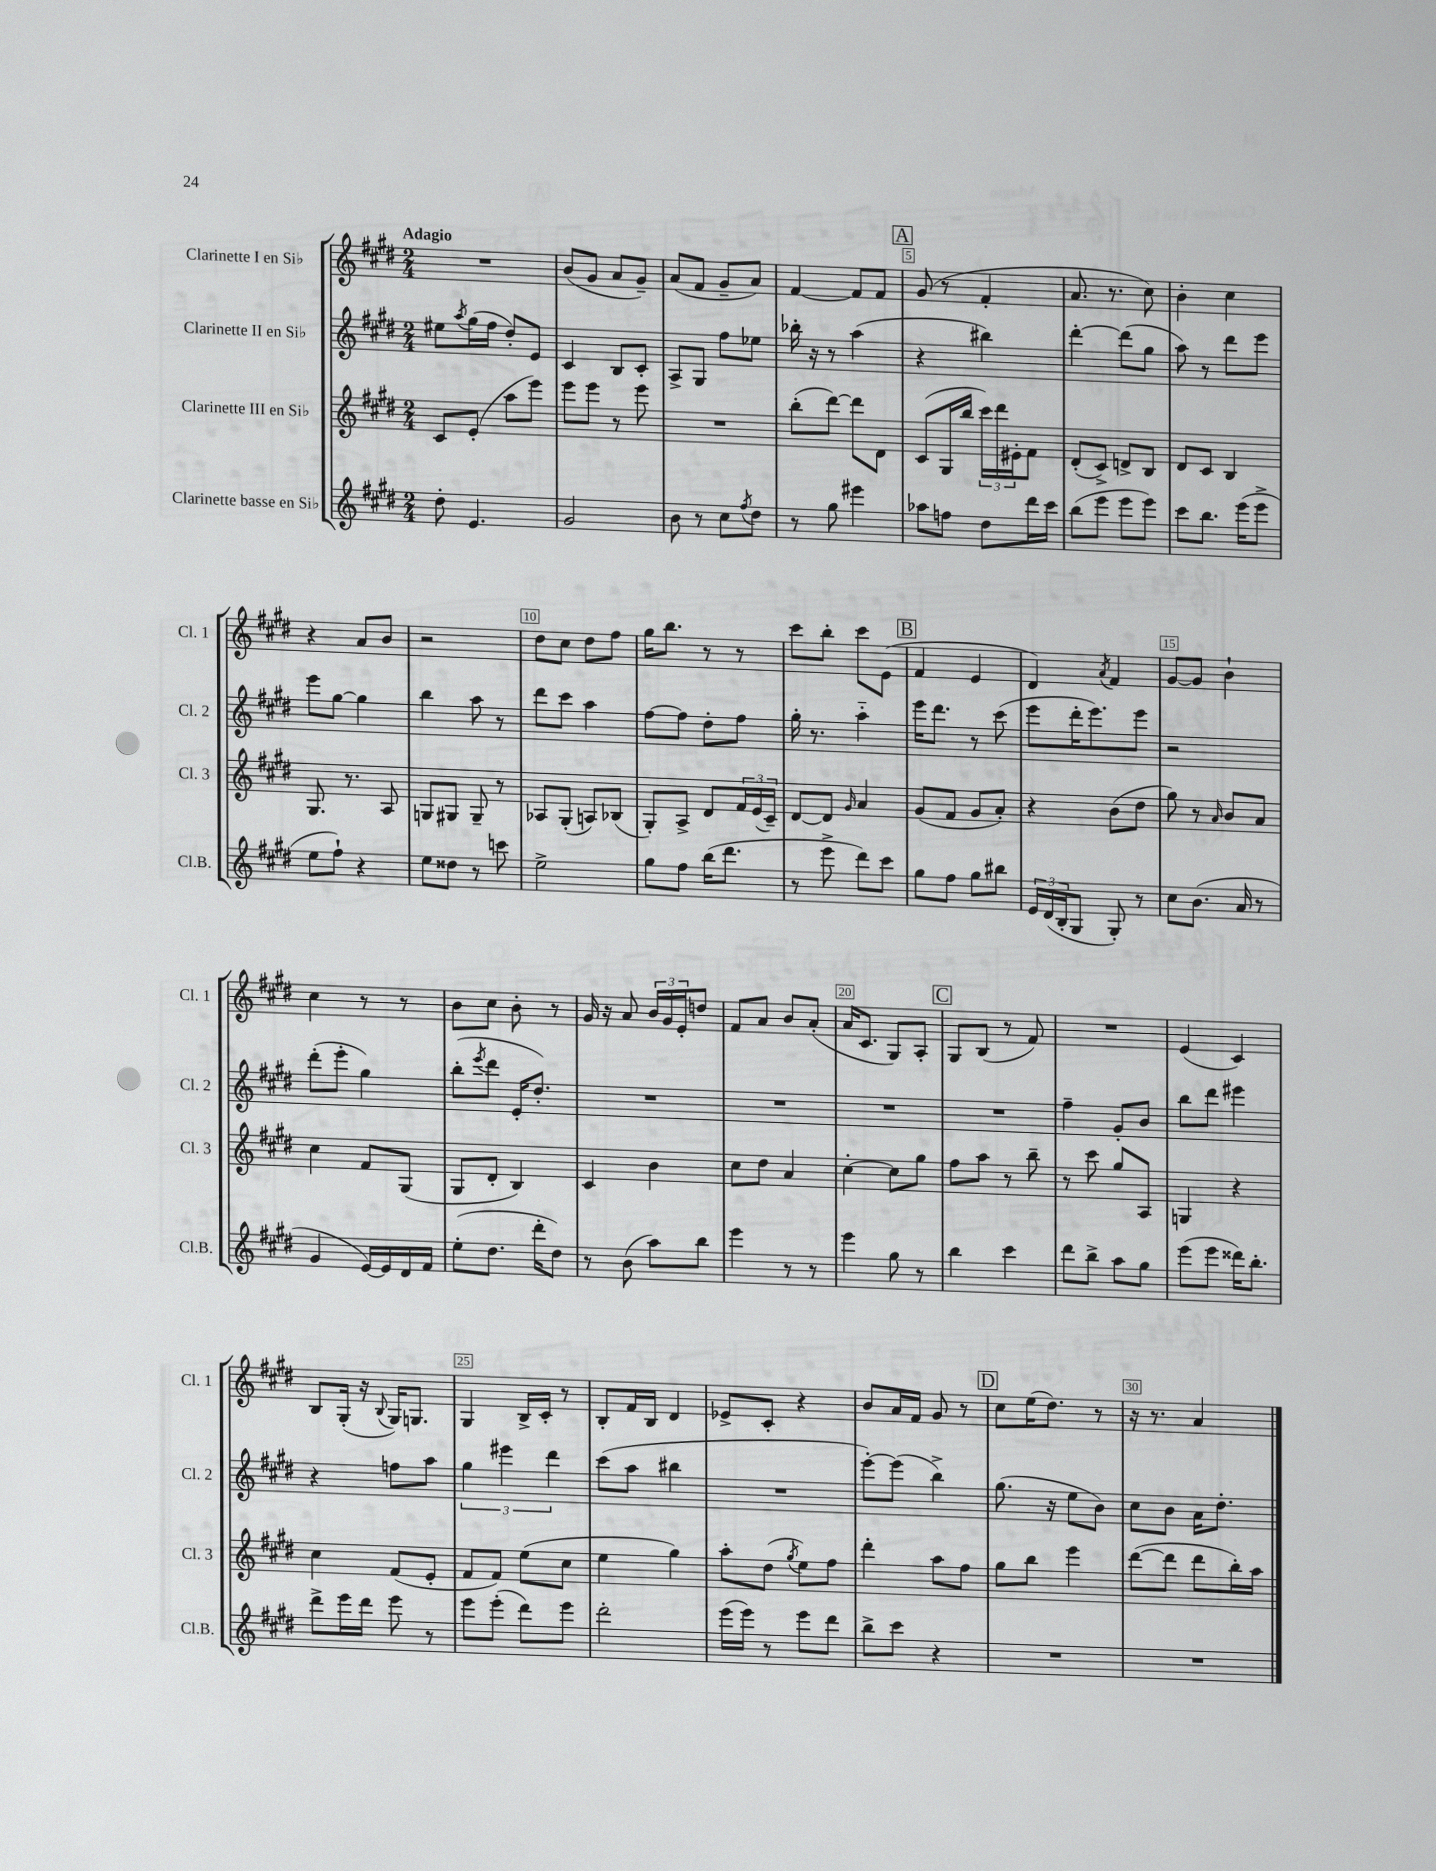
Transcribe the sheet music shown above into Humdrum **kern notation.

**kern	**kern	**kern	**kern
*part4	*part3	*part2	*part1
*staff4	*staff3	*staff2	*staff1
*I"Clarinette basse en Si♭	*I"Clarinette III en Si♭	*I"Clarinette II en Si♭	*I"Clarinette I en Si♭
*I'Cl.B.	*I'Cl. 3	*I'Cl. 2	*I'Cl. 1
*clefG2	*clefG2	*clefG2	*clefG2
*k[f#c#g#d#]	*k[f#c#g#d#]	*k[f#c#g#d#]	*k[f#c#g#d#]
*M2/4	*M2/4	*M2/4	*M2/4
=1	=1	=1	=1
!	!	!	!LO:TX:a:B:t=Adagio
8dd#'\	8c#/L	8ee#X\L	2r
.	.	8qaa/	.
4.e/	(8e'/J	(16gg#\L	.
.	.	16ff#\JJ	.
.	8aa\L	8dd#'/L)	.
.	8eee\J)	8e/J	.
=2	=2	=2	=2
2g#/	8eee\L	4c#/	(8b/L
.	8eee\J	.	8g#/J
.	8r	8B/L	8a/L
.	8eee\	8c#'/J	8g#~/J)
=3	=3	=3	=3
8b\	2r	8A^/L	(8a/L
8r	.	8G#/J	8f#/J
8cc#\L	.	8ff#\L	8g#~/L
8qff#/	.	.	.
8dd#\J	.	8ee-X\J	8a/J)
=4	=4	=4	=4
8r	(8bb'\L	16bb-X'\	[4f#/
.	.	16r	.
8gg#\	[8ddd#\J)	8r	.
4eee#X\	8ddd#\L]	(4aa\	8f#/L]
.	8d#\J	.	8f#/J
!!LO:REH:place=s1:t=A
=5	=5	=5	=5
8aa-X\L	(8c#/L	4r	(8g#/
8ffn\J	16G#/L	.	8r
.	16bb/JJ	.	.
8dd#\L	24ccc#\LL)	4bb#X\)	4f#'/
.	24ddd#\	.	.
.	24e#X'\J	.	.
16ddd#\L	8f#\J	.	.
16ccc#\JJ	.	.	.
=6	=6	=6	=6
(8bb\L	(8d#'/L	[4ddd#'\	8.a/
8eee\J	8c#^/J)	.	.
.	.	.	8.r
8eee\L	8dn^/L	(8ddd#\L]	.
8eee\J)	8B/J	8gg#\J	8cc#\)
=7	=7	=7	=7
8ccc#\L	8d#/L	8aa\)	4b'\
8.bb\J	8c#/J	8r	.
.	4B/	8ddd#\L	4cc#\
(16eee\KL	.	.	.
8eee^\J	.	8eee\J	.
!!LO:LB:g=z
=8	=8	=8	=8
8ee\L	8.G#/	8eee\L	4r
8ff#`\J)	.	[8gg#\J	.
.	8.r	.	.
4r	.	4gg#\]	8a/L
.	8A/	.	8b/J
=9	=9	=9	=9
8ee\L	8Gn/L	4bb\	2r
8dd##X\J	8G#X/J	.	.
8r	8G#~/	8aa\	.
8cccn\	8r	8r	.
=10	=10	=10	=10
2ee^\	8A-X/L	8ddd#\L	8dd#\L
.	(8G#'/J	8ccc#\J	8cc#\J
.	8An/L)	4aa\	8dd#\L
.	(8B-X/J	.	8ff#\J
=11	=11	=11	=11
8gg#\L	8G#'/L)	[8ff#\L	16gg#\KL
.	.	.	8.bb\J
8ff#\J	8A^/J	8ff#\J]	.
(16bb\KL	8d#/L	8dd#'\L	8r
8.ddd#\J	.	.	.
.	24f#/L	8ff#\J	8r
.	(24e/	.	.
.	24c#~/JJ)	.	.
=12	=12	=12	=12
8r	[8d#/L	16gg#'\	8ccc#\L
.	.	8.r	.
8eee^\	8d#/J]	.	8bb'\J
.	16qqg#/	.	.
8ddd#\L)	4a/	4aa\	8ccc#\L
8ccc#\J	.	.	(8e\J
!!LO:REH:place=s1:t=B
=13	=13	=13	=13
8gg#\L	(8g#/L	16eee\KL	4f#/
.	.	8.ddd#\J	.
8ff#\J	8f#/J	.	.
8gg#\L	8g#/L	8r	4e/
8bb#X\J	8a'/J)	(8ccc#\	.
=14	=14	=14	=14
24e/LL	4r	8eee\L	4d#/)
(24d#/	.	.	.
24B'/J	.	.	.
8G#/J	.	16ddd#'\K	.
.	.	8.eee\)	.
.	.	.	8qa/
8G#'/)	(8b\L	.	4f#/
8r	8dd#\J	8eee\J	.
=15	=15	=15	=15
8cc#\L	8gg#\)	2r	[8g#/L
(8.b\J	8r	.	8g#/J]
.	16qqa/	.	.
.	8b/L	.	4b`\
16a/	.	.	.
8r	8a/J	.	.
!!LO:LB:g=z
=16	=16	=16	=16
4g#/	4cc#\	(8ddd#'\L	4cc#\
.	.	8eee'\J	.
[16e/LL)	8f#/L	4gg#\)	8r
16e/]	.	.	.
16d#/	(8G#/J	.	8r
16f#/JJ	.	.	.
=17	=17	=17	=17
(8ee'\L	8G#/L	(8bb'\L	8b\L
.	.	8qeee/	.
8.dd#\J	8d#'/J	8ddd#\J	8cc#\J
.	4B/)	16e'/KL	8b'\
16ddd#'\KL	.	8.dd#'/J)	.
8dd#\J)	.	.	8r
=18	=18	=18	=18
8r	4c#/	2r	16g#/
.	.	.	16r
(8b\	.	.	8a/
8aa\L)	4b\	.	24b/LL
.	.	.	24g#/
.	.	.	24e'/J
8bb\J	.	.	8ddn/J
=19	=19	=19	=19
4eee\	8cc#\L	2r	8f#/L
.	8dd#\J	.	8a/J
8r	4a/	.	8b/L
8r	.	.	(8a'/J
=20	=20	=20	=20
4eee\	[4cc#'\	2r	16a/KL
.	.	.	8.c#/J
8gg#\	8cc#\L]	.	8G#/L)
8r	8gg#\J	.	8A'/J
!!LO:REH:place=s1:t=C
=21	=21	=21	=21
4bb\	8ff#\L	2r	8G#/L
.	8aa\J	.	(8B/J
4ccc#\	8r	.	8r
.	8bb~\	.	8f#/)
=22	=22	=22	=22
8ddd#\L	8r	4ff#~\	2r
8bb^\J	8ccc#\	.	.
8aa\L	8gg#/L	8g#'/L	.
8gg#\J	8A/J	8b/J	.
=23	=23	=23	=23
(8eee\L	4Gn/	8bb\L	(4e/
8eee\J	.	8ddd#\J	.
16ddd##X\KL)	4r	4eee#X\	4c#/)
8.bb'\J	.	.	.
!!LO:LB:g=z
=24	=24	=24	=24
8ddd#^\L	4cc#\	4r	8B/L
16eee\L	.	.	(16G#'/Jk
16ddd#\JJ	.	.	16r
.	.	.	8qqB/
8eee\	(8f#/L	8ffn\L	16G#/KL)
.	.	.	8.Gn/J
8r	8e'/J	8aa\J	.
=25	=25	=25	=25
8eee\L	8f#/L	6gg#\	4G#/
(8eee'\J	8f#/J)	.	.
.	.	6eee#X\	.
8ddd#\L)	(8ee\L	.	16B^/LL
.	.	.	16c#'/JJ
.	.	6ddd#\	.
8eee\J	8cc#\J	.	8r
=26	=26	=26	=26
2ddd#'\	4ee\	(8ccc#\L	8B'/L
.	.	8aa\J	16f#/L
.	.	.	16B/JJ
.	4gg#\)	4bb#X\	4d#/
=27	=27	=27	=27
(16eee\LL	8aa'\L	2r	8e-X^/L
16eee\JJ)	.	.	.
8r	(8dd#\J	.	8c#'/J
.	8qgg#/	.	.
8eee\L	8ee\L)	.	4r
8ddd#\J	8ff#\J	.	.
=28	=28	=28	=28
8bb^\L	4ddd#'\	[8eee'\L)	8b/L
8ccc#\J	.	(8eee\J]	16a/L
.	.	.	16f#/JJ
4r	8aa\L	4bb^\)	8g#/
.	8ff#\J	.	8r
!!LO:REH:place=s1:t=D
=29	=29	=29	=29
2r	8gg#\L	(8.gg#\	8cc#\L
.	8bb\J	.	(16ee\K
.	.	16r	8.dd#\J)
.	4eee\	8ee\L	.
.	.	8b\J)	8r
=30	=30	=30	=30
2r	([8ddd#\L	8cc#\L	16r
.	.	.	8.r
.	8ddd#\J]	8b\J	.
.	8ddd#\L	16a\KL	4a/
.	.	8.dd#'\J	.
.	16bb'\L)	.	.
.	16aa\JJ	.	.
==	==	==	==
*-	*-	*-	*-
